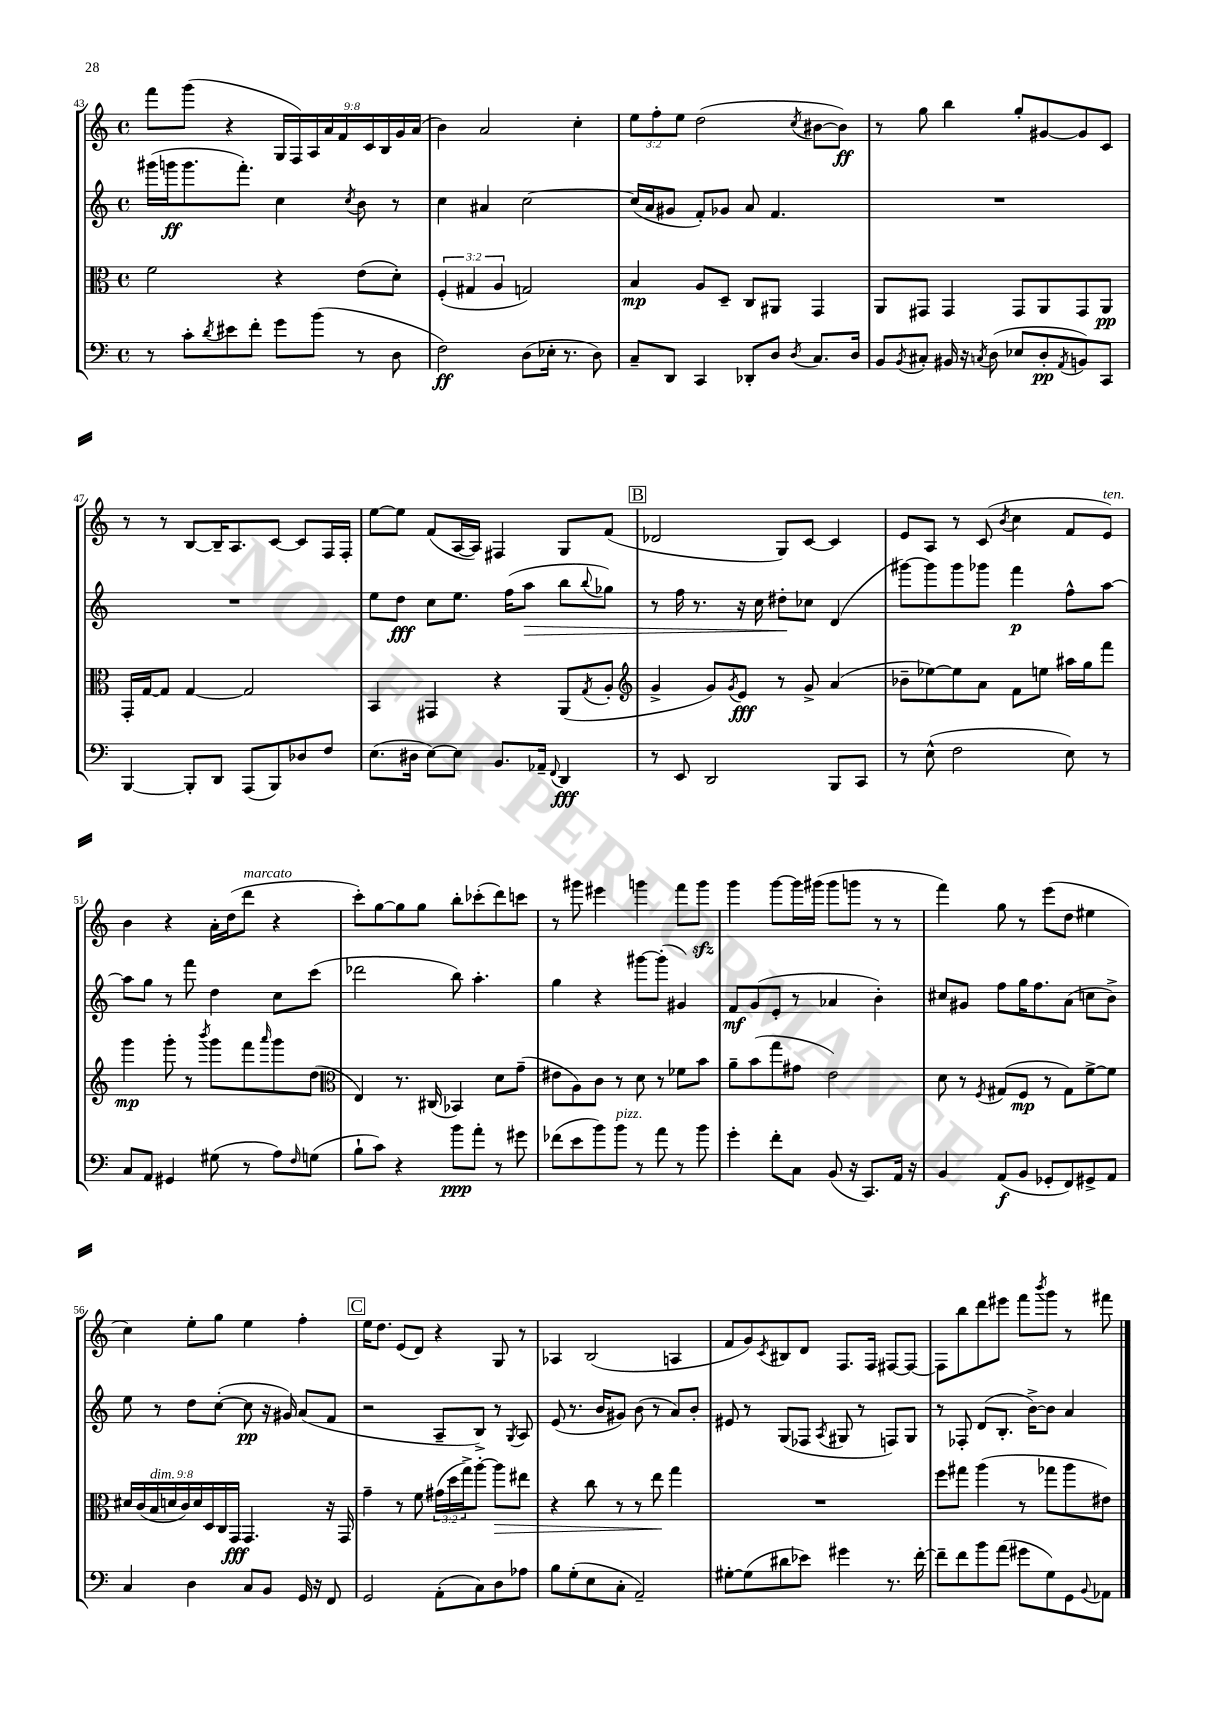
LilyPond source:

<<
\new StaffGroup <<
\new Staff = "s0" {
    \clef treble \key c \major \defaultTimeSignature \time 4/4 \override Staff.TupletNumber.text = #tuplet-number::calc-fraction-text
    f'''8 g'''8( r4 \tuplet 9/8 { g16 f16) a16 a'16 f'16 c'16 b16 g'16 a'16( } |
    b'4) a'2 c''4-. |
    \tuplet 3/2 { e''8 f''8-. e''8 } d''2( \acciaccatura { c''8 } bis'8~ bis'8\ff) |
    r8 g''8 b''4 g''8-. gis'8~ gis'8 c'8 |
    r8 r8 b8~ b16-- a8. c'8~ c'8 f16 f16-. |
    e''8~ e''8 f'8( a16~ a16) fis4 g8 f'8( |
    \mark \markup { \box "B" } des'2 g8) c'8~ c'4 |
    e'8 a8 r8 c'8( \acciaccatura { b'8 } c''4 f'8 e'8^\markup { \italic "ten." }) |
    b'4 r4 a'16-. d''16( d'''8^\markup { \italic "marcato" } r4 |
    c'''8-.) g''8~ g''8 g''8 b''8-. ces'''8-.( d'''8) c'''8 |
    r8 gis'''8 eis'''4 g'''4 f'''8 g'''8\sfz |
    g'''4 g'''8~ g'''16 gis'''16( gis'''8 g'''8 r8 r8 |
    f'''4) g''8 r8 e'''8( d''8 eis''4 |
    c''4) e''8-. g''8 e''4 f''4-. |
    \mark \markup { \box "C" } e''16 d''8. e'8( d'8) r4 g8 r8 |
    aes4 b2( a4 |
    f'8 g'8) \acciaccatura { c'8 } bis8 d'8 f8. f16 fis8~ fis8~ |
    fis8 b''8 d'''8 eis'''8 f'''8 \acciaccatura { b'''8 } g'''8 r8 fis'''8 \bar "|." |
}
\new Staff = "s1" {
    \clef treble \key c \major \defaultTimeSignature \time 4/4
    gis'''16( g'''16\ff g'''8. f'''8.-.) c''4 \acciaccatura { c''8 } b'8 r8 |
    c''4 ais'4 c''2~ |
    c''16( a'16 gis'8 f'8-.) ges'8 a'8 f'4. |
    R1 |
    R1 |
    e''8 d''8\fff c''8 e''8. f''16( a''8\> b''8 \appoggiatura { b''8 } ges''8) |
    \mark \markup { \box "B" } r8 f''16 r8. r16 c''16 dis''8-.\! ces''8 d'4( |
    gis'''8~) gis'''8 gis'''8 ges'''8 f'''4\p f''8-^ a''8~ |
    a''8 g''8 r8 f'''8 d''4 c''8 c'''8( |
    des'''2 b''8) a''4.-. |
    g''4 r4 gis'''8~ gis'''8-.( gis'4) |
    f'8\mf g'8( e'8-. r8 aes'4 b'4-.) |
    cis''8 gis'8 f''8 g''16 f''8. a'8( c''8 b'8->) |
    e''8 r8 d''8 c''8~-.( c''8\pp r16 gis'16) a'8( f'8 |
    \mark \markup { \box "C" } r2 a8-- b8->) r8 \acciaccatura { g8 } a8 |
    e'8( r8. b'16 gis'8) b'8( r8 a'8) b'8-. |
    eis'8 r8 g8( fes8 \acciaccatura { a8 } gis8 r8 f8) gis8 |
    r8 fes8-. d'8( b8.-. b'16~->) b'8 a'4 \bar "|." |
}
\new Staff = "s2" {
    \clef alto \key c \major \defaultTimeSignature \time 4/4 \override Staff.TupletNumber.text = #tuplet-number::calc-fraction-text
    f'2 r4 e'8( d'8-.) |
    \tuplet 3/2 { f4-.( gis4 a4 } g2) |
    b4\mp a8 d8-- c8 ais,8 g,4 |
    a,8 gis,8 gis,4 gis,8 a,8 gis,8 a,8\pp |
    g,16-. g16~ g8 g4~ g2 |
    b,4 gis,4 r4 a,8( \acciaccatura { g8 } a8-. |
    \mark \markup { \box "B" } \clef treble g'4-> g'8) \acciaccatura { g'8 } e'8\fff r8 g'8-> a'4( |
    bes'8-- ees''8~) ees''8 a'8 f'8 e''8 ais''16 g''16 f'''8 |
    g'''4\mp g'''8-. r8 \acciaccatura { b'''8 } g'''8 f'''8 \grace { a'''16 } g'''8 d''8( |
    \clef alto e4) r8. cis16( bes,4) d'8 g'8--( |
    eis'8 a8) c'8 r8 d'8 r8 fes'8 b'8 |
    a'8-- b'8( g''8 gis'8 e'2) |
    d'8 r8 \acciaccatura { f8 } gis8( f8\mp r8 gis8) f'8~-> f'8 |
    \tuplet 9/8 { dis'16 c'16( b16^\markup { \italic "dim." } d'16 c'16) d'16 d16 c16 g,16\fff } g,4. r16 g,16 |
    \mark \markup { \box "C" } g'4-- r8 f'8 \tuplet 3/2 { gis'16( d''16 g''16->) } a''8~-. a''8\> eis''8 |
    r4 c''8 r8 r8 e''8\! g''4 |
    R1 |
    f''8 gis''8 a''4( r8 ges''8 a''8 eis'8) \bar "|." |
}
\new Staff = "s3" {
    \clef bass \key c \major \defaultTimeSignature \time 4/4
    r8 c'8-. \acciaccatura { d'8 } eis'8 f'8-. g'8 b'8( r8 d8 |
    f2\ff) d8( ees16-. r8. d8) |
    c8-- d,8 c,4 des,8-. d8 \acciaccatura { d8 } c8. d16 |
    b,8 \acciaccatura { b,8 } cis8-. bis,16 r16 \acciaccatura { c8 } d8( ees8 d8-.\pp \acciaccatura { a,8 } b,8) c,8 |
    b,,4~ b,,8-. d,8 a,,8( b,,8) des8 f8 |
    e8.( dis16 e8~) e8 b,8. aes,16-- \appoggiatura { f,8 } d,4\fff |
    \mark \markup { \box "B" } r8 e,8 d,2 b,,8 c,8 |
    r8 e8-^( f2 e8) r8 |
    c8 a,8 gis,4 gis8( r8 a8) \grace { f16 } g8( |
    b8-! c'8) r4 b'8\ppp a'8-. r8 gis'8 |
    fes'8( e'8 b'8) b'8^\markup { \italic "pizz." } r8 a'8 r8 b'8 |
    g'4-. f'8-. c8 b,8( r16 c,8.) a,16 r16 |
    b,4 a,8\f( b,8 ges,8-. f,8) gis,8-> a,8 |
    c4 d4 c8 b,8 g,16 r16 f,8 |
    \mark \markup { \box "C" } g,2 a,8-.( c8) d8 aes8 |
    b8 g8-.( e8 c8-. a,2--) |
    gis8~-. gis8( dis'8 ees'8) gis'4 r8. f'16~-. |
    f'8-- f'8 b'8 a'8( gis'8 g8) g,8 \appoggiatura { b,8 } aes,8 \bar "|." |
}
>>
>>
\layout { \context { \Score currentBarNumber = #43 } }
